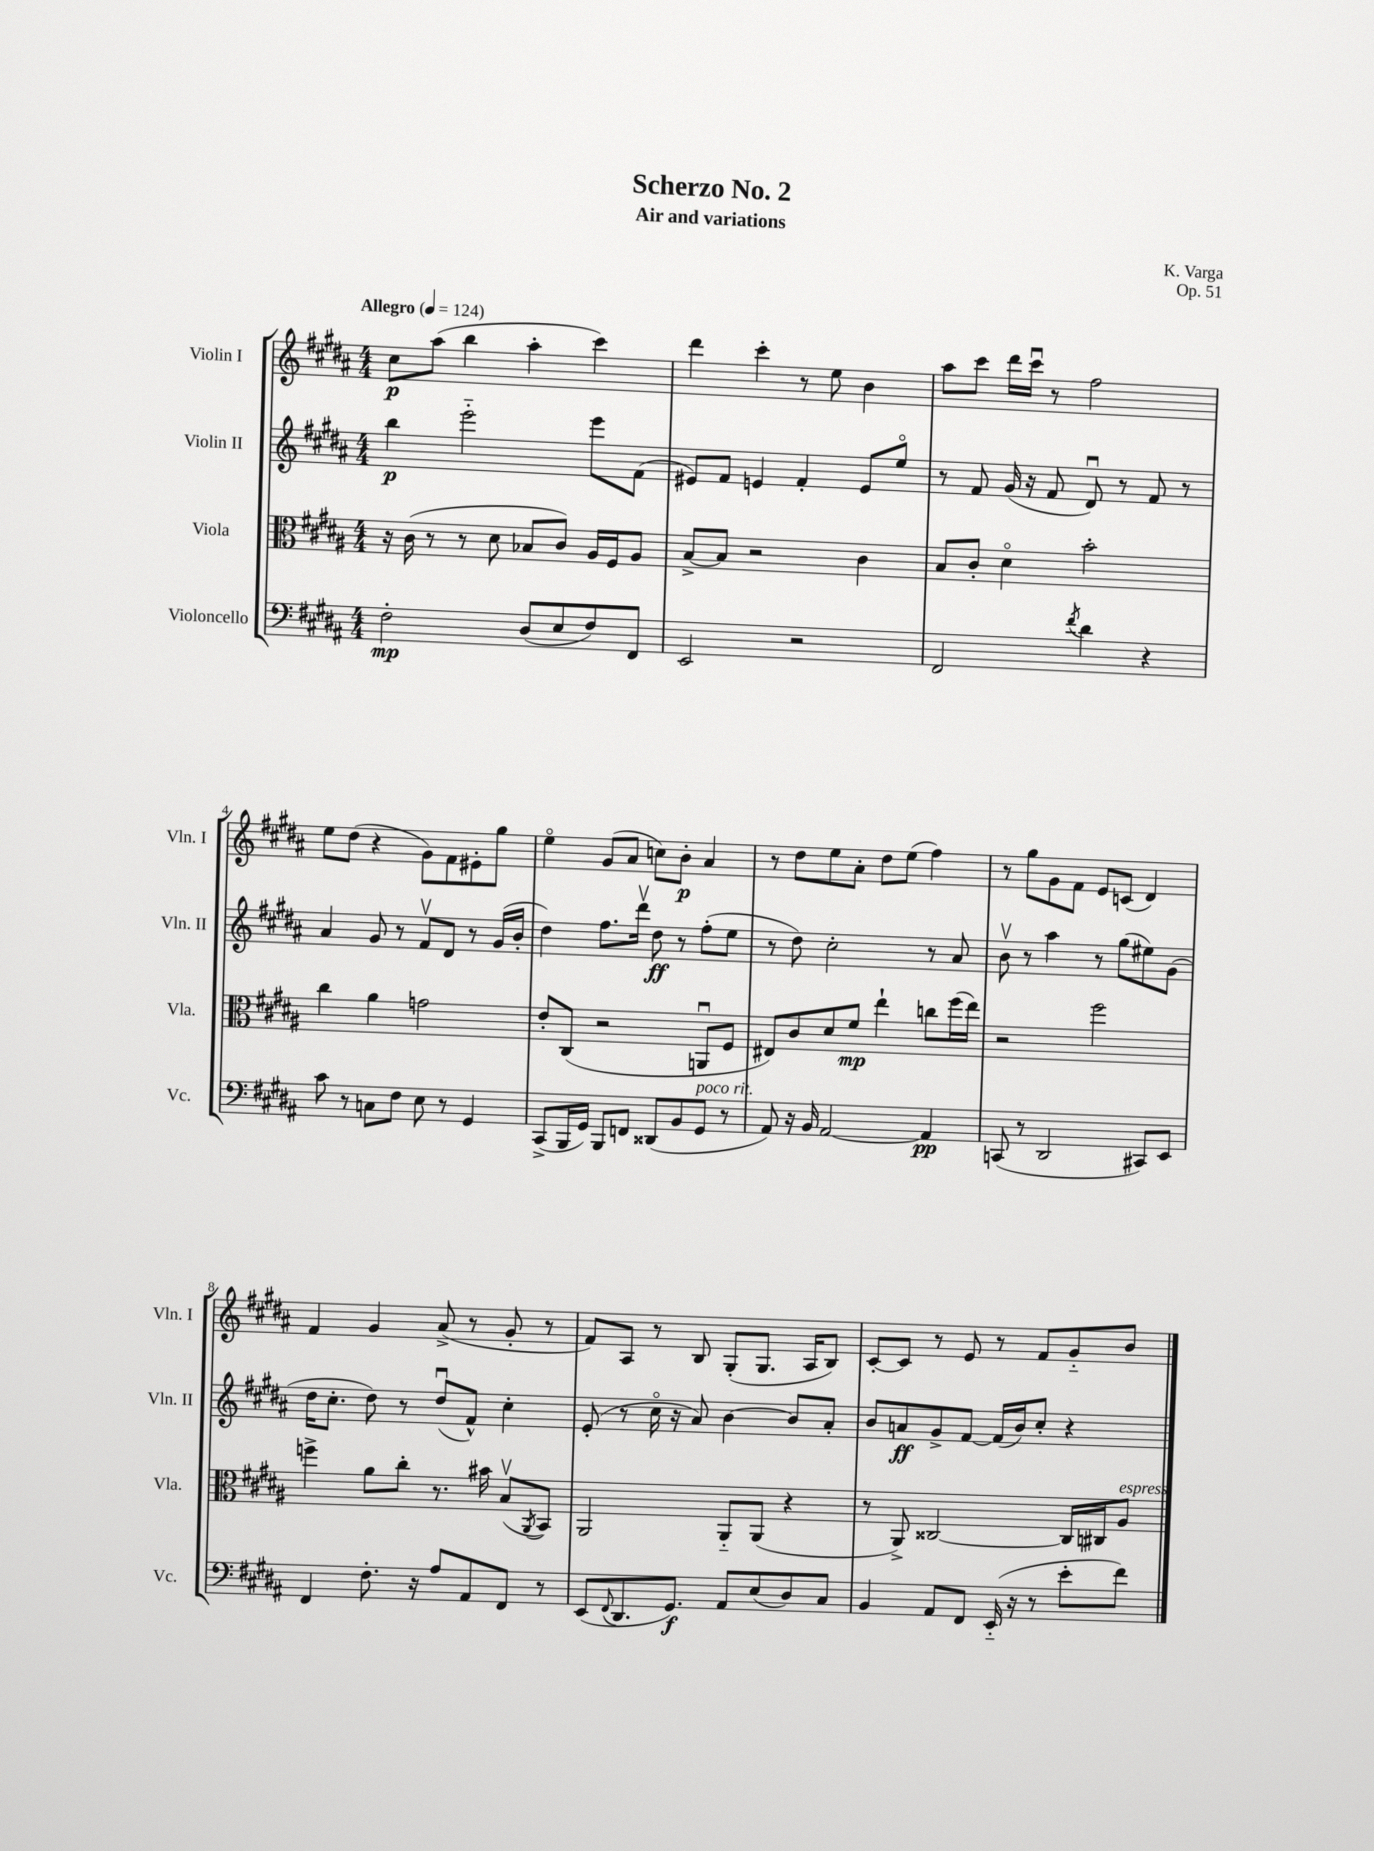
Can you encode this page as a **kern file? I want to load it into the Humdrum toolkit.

**kern	**kern	**kern	**kern
*staff4	*staff3	*staff2	*staff1
*clefF4	*clefC3	*clefG2	*clefG2
*k[f#c#g#d#a#]	*k[f#c#g#d#a#]	*k[f#c#g#d#a#]	*k[f#c#g#d#a#]
*M4/4	*M4/4	*M4/4	*M4/4
*MM124	*MM124	*MM124	*MM124
2F#'	16r	4bb	8cc#
.	(16c#	.	.
.	8r	.	(8aa#
.	8r	2eee'~	4bb
.	8d#	.	.
(8D#	8B-	.	4aa#'
8E	8c#)	.	.
8F#)	16A#	8eee	4ccc#)
.	16F#	.	.
8FF#	8A#	(8f#	.
=	=	=	=
2EE	[8B^	8e#)	4ddd#
.	8B]	8f#	.
.	2r	4e	4ccc#'
2r	.	4f#'	8r
.	.	.	8ee
.	4c#	8e	4b
.	.	8eeo	.
=	=	=	=
2FF#	8B	8r	8aa#
.	8c#'	8f#	8ccc#
.	4d#o	(16g#	16ddd#
.	.	16r	16ccc#u
.	.	8f#	8r
8qf#	.	.	.
4d#	2b'	8d#u)	2ff#
.	.	8r	.
4r	.	8f#	.
.	.	8r	.
=	=	=	=
8c#	4cc#	4a#	8ee
8r	.	.	(8dd#
8C	4a#	8g#	4r
8F#	.	8r	.
8E	2g	8f#v	8g#)
8r	.	8d#	8f#
4GG#	.	8r	8e#'
.	.	(16g#	8gg#
.	.	16b'	.
=	=	=	=
(8CC#^	8e'	4dd#)	4eeo
16BBB	(8C#	.	.
16GG#)	.	.	.
8BBB	2r	8.ff#	(8g#
8FF	.	.	8a#
.	.	16ddd#v	.
(8DD##	.	8dd#	8cc)
8BB	.	8r	8b'
8GG#	8AAu	(8ff#'	4a#
8r	8F#	8ee	.
=	=	=	=
8AA#)	8E#)	8r	8r
16r	8c#	8dd#)	8dd#
16BB	.	.	.
[2AA#	8d#	2cc#'	8ee
.	8f#	.	8a#'
.	4ee`	.	8dd#
.	.	.	(8ee
4AA#]	8cc	8r	4ff#)
.	(16ff#	8a#	.
.	16ee)	.	.
=	=	=	=
(8CC	2r	8bv	8r
8r	.	8r	8gg#
2DD#	.	4aa#	8g#
.	.	.	8f#
.	2ff#	8r	8e
.	.	(8gg#	(8c
8CC#)	.	8ee#)	4d#)
8EE	.	(8g#	.
=	=	=	=
4FF#	4ff^	16dd#	4f#
.	.	8.cc#'	.
8.F#'	8a#	8dd#)	4g#
.	8cc#'	8r	.
16r	.	.	.
8A#	8.r	(8dd#u	(8a#^
8AA#	.	8f#^^)	8r
.	16b#	.	.
8FF#	(8Bv	4cc#'	8g#'
.	8qAA#	.	.
8r	8BB)	.	8r
=	=	=	=
(8EE	2AA#	(8e'	8f#)
8qqFF#	.	.	.
8.DD#	.	8r	8A#
.	.	16cc#o	8r
8.GG#)	.	16r	.
.	.	8a#)	8B
8AA#	8AA#'~	[4b	(8G#'
(8E	(8AA#	.	8.G#
8D#)	4r	8b]	.
.	.	.	16A#
8C#	.	8a#'	8B)
=	=	=	=
4BB	8r	8b	[8c#'
.	8AA#^)	8a	8c#]
8AA#	[2C##	8g#^	8r
8FF#	.	[8f#	8e
(16EE'~	.	(16f#]	8r
16r	.	16b)	.
8r	.	8cc#'	8f#
8e'	16C##]	4r	8g#'~
.	16C#	.	.
8f#)	8A#	.	8b
==	==	==	==
*-	*-	*-	*-
